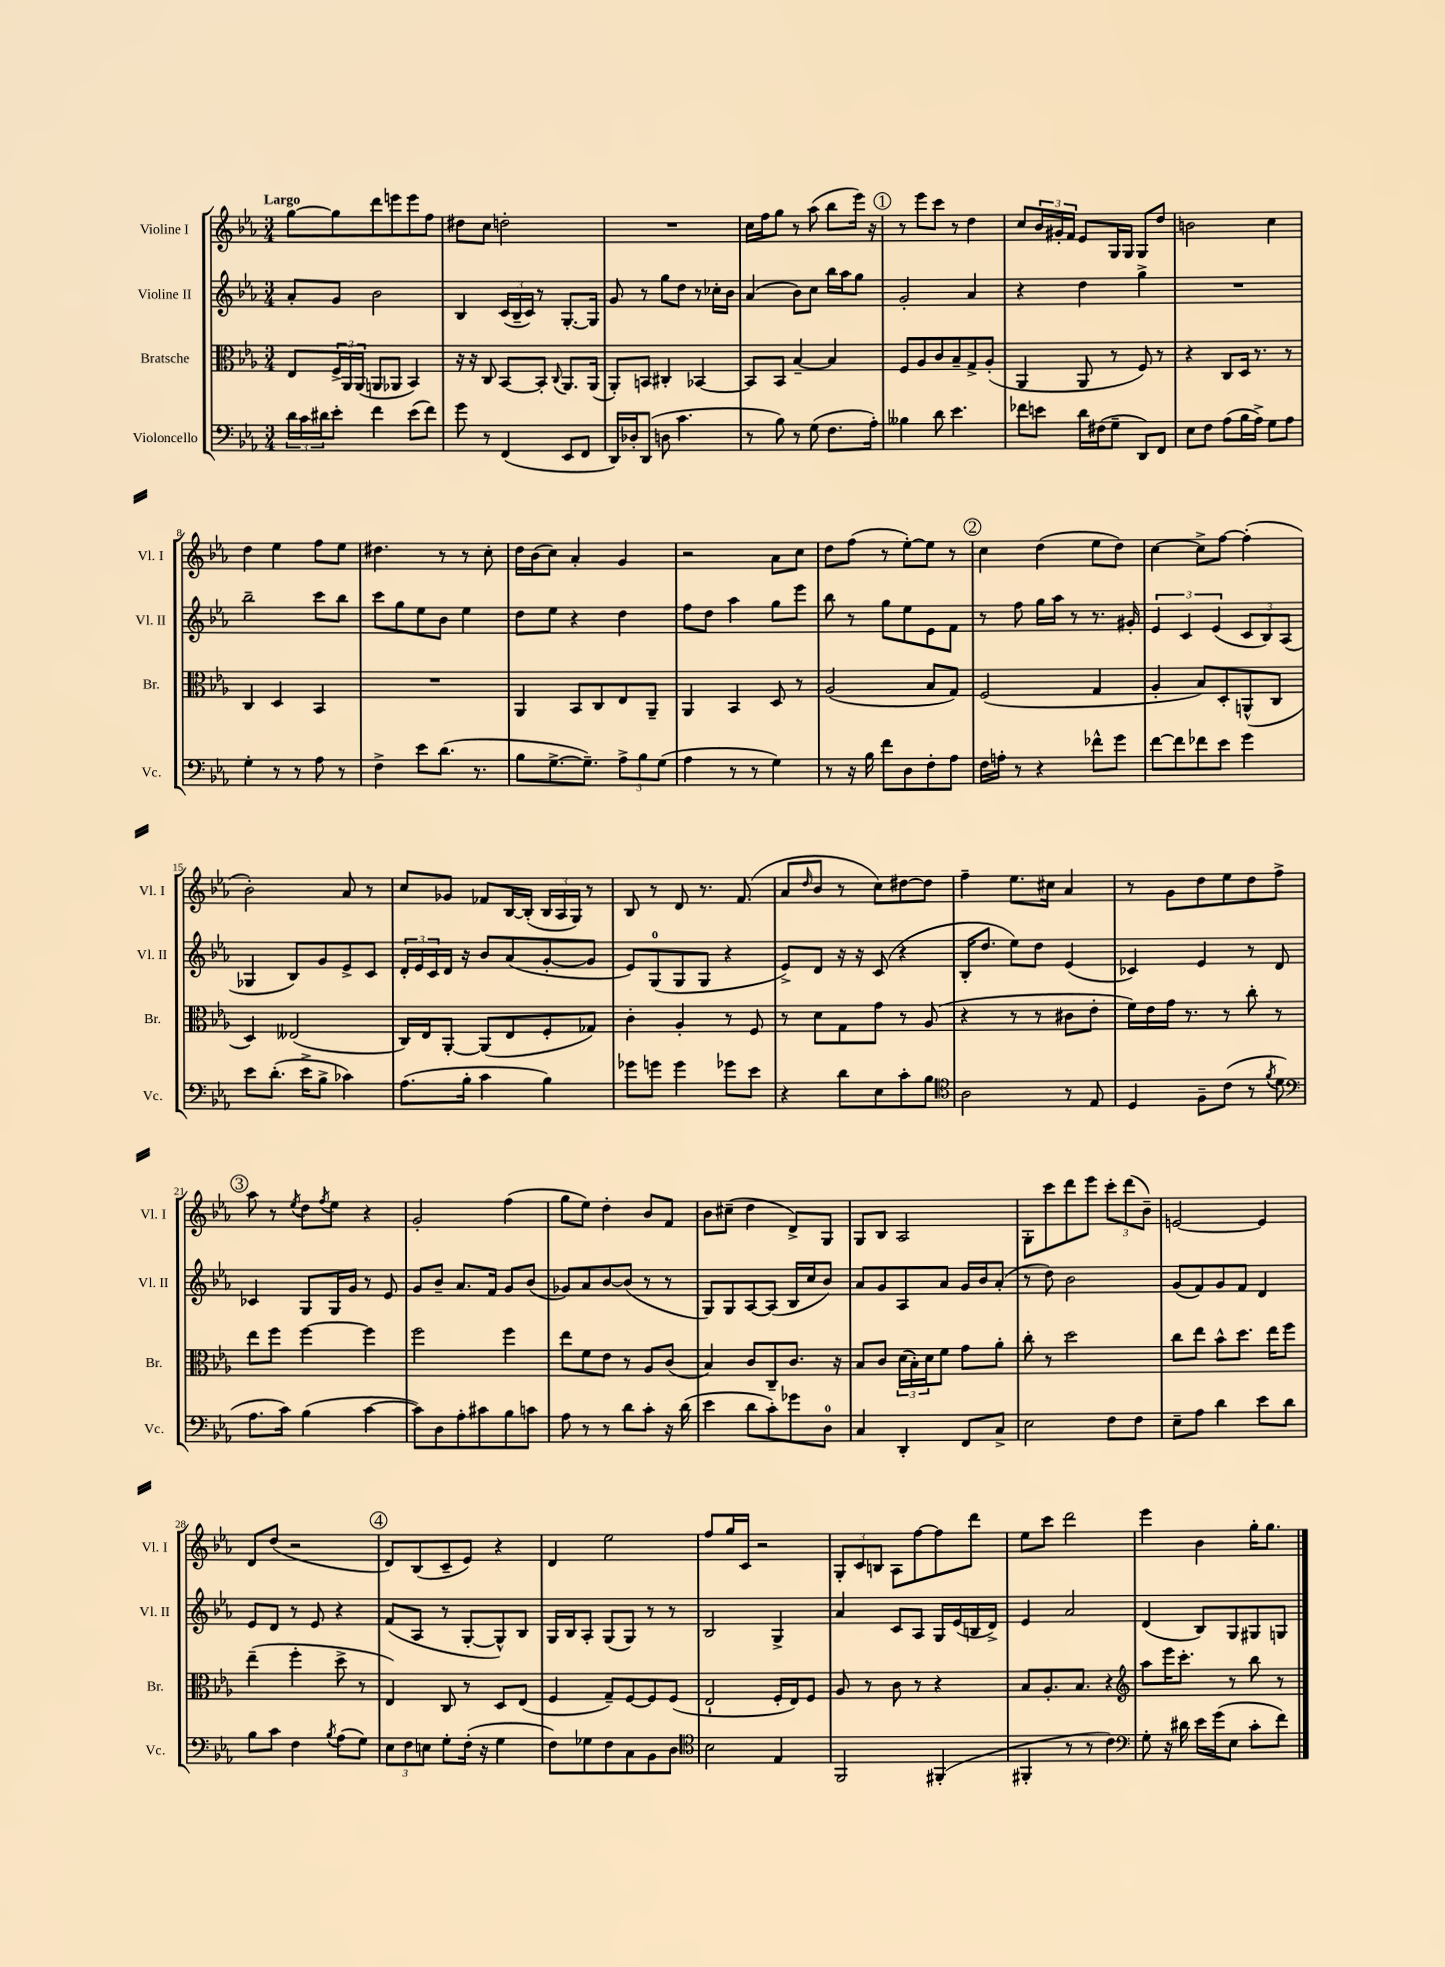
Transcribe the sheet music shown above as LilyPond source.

<<
\new StaffGroup <<
\new Staff = "s0" \with { instrumentName = "Violine I" shortInstrumentName = "Vl. I" } {
    \clef treble \key ees \major \numericTimeSignature \time 3/4 \tempo "Largo"
    g''8~ g''8 d'''8 e'''8 e'''8 f''8 |
    dis''8 c''8 d''2-. |
    R2. |
    c''16 f''16 g''8 r8 aes''8( bes''8 ees'''16) r16 |
    \mark \markup { \circle "1" } r8 ees'''8 c'''8 r8 d''4 |
    c''8 \tuplet 3/2 { bes'16 gis'16-. f'16 } ees'8 g16 g16 g8 d''8 |
    b'2 c''4 |
    d''4 ees''4 f''8 ees''8 |
    dis''4. r8 r8 c''8-. |
    d''16 bes'16( c''8) aes'4-. g'4 |
    r2 aes'8 c''8 |
    d''8 f''8( r8 ees''8~-.) ees''8 r8 |
    \mark \markup { \circle "2" } c''4 d''4( ees''8 d''8) |
    c''4~ c''8-> f''8~ f''4-.( |
    bes'2-.) aes'8 r8 |
    c''8 ges'8 fes'8 bes16~ bes16-.( \tuplet 3/2 { bes16 aes16 g16) } r8 |
    bes8 r8 d'8 r8. f'8.( |
    aes'8 \grace { d''16 } bes'8 r8 c''8) dis''8~ dis''8 |
    f''4-- ees''8. cis''16 aes'4 |
    r8 g'8 d''8 ees''8 d''8 f''8-> |
    \mark \markup { \circle "3" } aes''8 r8 \acciaccatura { ees''8 } d''8 \acciaccatura { f''8 } ees''8 r4 |
    g'2-. f''4( |
    g''8 ees''8) d''4-. bes'8 f'8 |
    bes'8 cis''8--( d''4 d'8->) g8 |
    g8 bes8 aes2 |
    g8-. c'''8 d'''8 ees'''8 \tuplet 3/2 { c'''8-. d'''8( bes'8--) } |
    e'2~ e'4 |
    d'8 d''8( r2 |
    \mark \markup { \circle "4" } d'8) bes8( c'8-- ees'8) r4 |
    d'4 ees''2 |
    f''8 g''16 c'16 r2 |
    \tuplet 3/2 { g8-. c'8 b8 } aes8 f''8~ f''8 d'''8 |
    ees''8 c'''8 d'''2 |
    ees'''4 bes'4 g''16-. g''8. \bar "|." |
}
\new Staff = "s1" \with { instrumentName = "Violine II" shortInstrumentName = "Vl. II" } {
    \clef treble \key ees \major \numericTimeSignature \time 3/4
    aes'8-. g'8 bes'2 |
    bes4 \tuplet 3/2 { c'16( bes16-- c'16) } r8 g8.~-. g16 |
    g'8 r8 g''8 d''8 r8 ces''16-. bes'16 |
    aes'4( bes'8) c''8 bes''16 aes''16 g''8 |
    \mark \markup { \circle "1" } g'2-. aes'4 |
    r4 d''4 g''4-> |
    R2. |
    bes''2-- c'''8 bes''8 |
    c'''8 g''8 ees''8 bes'8 ees''4 |
    d''8 ees''8 r4 d''4 |
    f''8 d''8 aes''4 g''8 ees'''8 |
    bes''8 r8 g''8 ees''8 ees'8 f'8 |
    \mark \markup { \circle "2" } r8 f''8 g''16 aes''16 r8 r8. gis'16-. |
    \tuplet 3/2 { ees'4 c'4 ees'4( } \tuplet 3/2 { c'8 bes8) aes8( } |
    ges4 bes8) g'8 ees'8-> c'8 |
    \tuplet 3/2 { d'16-. ees'16 c'16 } d'16 r16 bes'8 aes'8( g'8~-. g'8 |
    ees'8) g8-0( g8 g8 r4 |
    ees'8->) d'8 r16 r16 c'8( r4 |
    bes16-. d''8. ees''8) d''8 ees'4( |
    ces'4) ees'4 r8 d'8 |
    \mark \markup { \circle "3" } ces'4 g8 g16 g'16 r8 ees'8 |
    g'8 bes'8-- aes'8. f'16 g'8 bes'8( |
    ges'8) aes'8 bes'8~ bes'8( r8 r8 |
    g8) g8 aes8~ aes8( bes16 c''16 bes'8) |
    aes'8 g'8 aes8 aes'8 g'16 bes'16 aes'8-.( |
    r8 d''8) bes'2 |
    g'8( f'8) g'8 f'8 d'4 |
    ees'8 d'8 r8 ees'8 r4 |
    \mark \markup { \circle "4" } f'8( aes8 r8 g8~-. g8-^) bes8 |
    g16 bes16 aes8-. g8( g8) r8 r8 |
    bes2 g4-> |
    aes'4 c'8 aes8 g16 ees'16( b16 d'16->) |
    ees'4 aes'2 |
    d'4( bes8) g8 gis8 g8 \bar "|." |
}
\new Staff = "s2" \with { instrumentName = "Bratsche" shortInstrumentName = "Br." } {
    \clef alto \key ees \major \numericTimeSignature \time 3/4
    ees8 \tuplet 3/2 { f16-> aes,16 aes,16( } a,8 aes,8 bes,4) |
    r16 r16 c8 bes,8~ bes,8-. \appoggiatura { c8 } aes,8. aes,16( |
    aes,8-.) b,8 cis4-. bes,4~ |
    bes,8 bes,8 bes4~-- bes4 |
    \mark \markup { \circle "1" } f8 aes8 c'8 bes8-- g8-> aes8-.( |
    aes,4 aes,8 r8 f8) r8 |
    r4 c8 d16 r8. r8 |
    c4 d4 bes,4 |
    R2. |
    aes,4 bes,8 c8 ees8 aes,8-- |
    aes,4 bes,4 d8 r8 |
    aes2( bes8 g8) |
    \mark \markup { \circle "2" } f2( g4 |
    aes4-. bes8) d8-. a,8-^( c8 |
    d4) eeses2( |
    c16) ees16 aes,8~-. aes,8( ees8 f8-. ges8) |
    c'4-. aes4-. r8 f8 |
    r8 d'8 g8 g'8 r8 aes8( |
    r4 r8 r8 cis'8 ees'8-. |
    f'16) ees'16 g'16 r8. r8 c''8-. r8 |
    \mark \markup { \circle "3" } ees''8 f''8 f''4~ f''4 |
    f''2 f''4 |
    ees''8 f'8 ees'8 r8 aes8 c'8( |
    bes4) c'8 c8-- c'8. r16 |
    bes8 c'8 \tuplet 3/2 { d'16( bes16-.) d'16 } f'8 g'8 aes'8-. |
    c''8-. r8 d''2 |
    c''8 ees''8 bes'8-^ d''8. ees''16 f''8 |
    ees''4--( f''4-. d''8-> r8 |
    \mark \markup { \circle "4" } ees4) c8 r8 d8 ees8( |
    f4 g8--) f8~ f8 f8( |
    ees2-! f16-. ees16) f8 |
    aes8 r8 c'8 r8 r4 |
    bes8 aes8.-. bes8. r4 |
    \clef treble aes''8 ees'''16 c'''8.-. r8 bes''8 r8 \bar "|." |
}
\new Staff = "s3" \with { instrumentName = "Violoncello" shortInstrumentName = "Vc." } {
    \clef bass \key ees \major \numericTimeSignature \time 3/4
    \tuplet 3/2 { d'16 c'16 dis'16 } ees'8-. f'4 ees'8( f'8) |
    g'8 r8 f,4( ees,8 f,8 |
    d,16) des16-. d,8( d8 c'4. |
    r8 bes8) r8 g8( f8. aes16-.) |
    \mark \markup { \circle "1" } beses4 d'8 ees'4. |
    fes'8 e'8 d'16 fis16( g8-- d,8) f,8 |
    ees8 f8 aes8( bes16 aes16->) g8 aes8 |
    g4-. r8 r8 aes8 r8 |
    f4-> ees'8 d'8.( r8. |
    bes8 g8.~-> g8.--) \tuplet 3/2 { aes8-> bes8 g8( } |
    aes4 r8 r8 g4) |
    r8 r16 bes16 f'8 d8 f8-. aes8 |
    \mark \markup { \circle "2" } f16 a16-. r8 r4 fes'8-^ g'8 |
    f'8~ f'8 fes'8 ees'8 g'4 |
    ees'8 d'8.-.( ees'16-> bes8-> ces'4) |
    aes8.( bes16-. c'4 bes4) |
    ges'8 g'8 g'4 ges'8 ees'8 |
    r4 d'8 ees8 c'8-. bes8 |
    \clef tenor aes2 r8 ees8 |
    d4 f8-- c'8( r8 \acciaccatura { f'8 } d'8 |
    \mark \markup { \circle "3" } \clef bass aes8. c'16) bes4( c'4~ |
    c'8) d8 aes8-. cis'8 bes8 c'8 |
    aes8 r8 r8 d'8 c'8-. r16 d'16( |
    ees'4 d'8 c'8-.) ges'8 d8-0 |
    c4 d,4-. f,8 c8-> |
    ees2 f8 f8 |
    ees8-- aes8 d'4 ees'8 d'8 |
    bes8 c'8 f4 \acciaccatura { bes8 } aes8( g8) |
    \mark \markup { \circle "4" } \tuplet 3/2 { ees8 f8 e8 } g8-. f16-.( r16 g4 |
    f8) ges8 f8 c8 bes,8 d8 |
    \clef tenor bes2 ees4 |
    f,2 fis,4-.( |
    fis,4-. r8 r8 c'4) |
    \clef bass g8-. r16 dis'16 ees'16 g'16( ees8 c'8-. f'8) \bar "|." |
}
>>
>>
